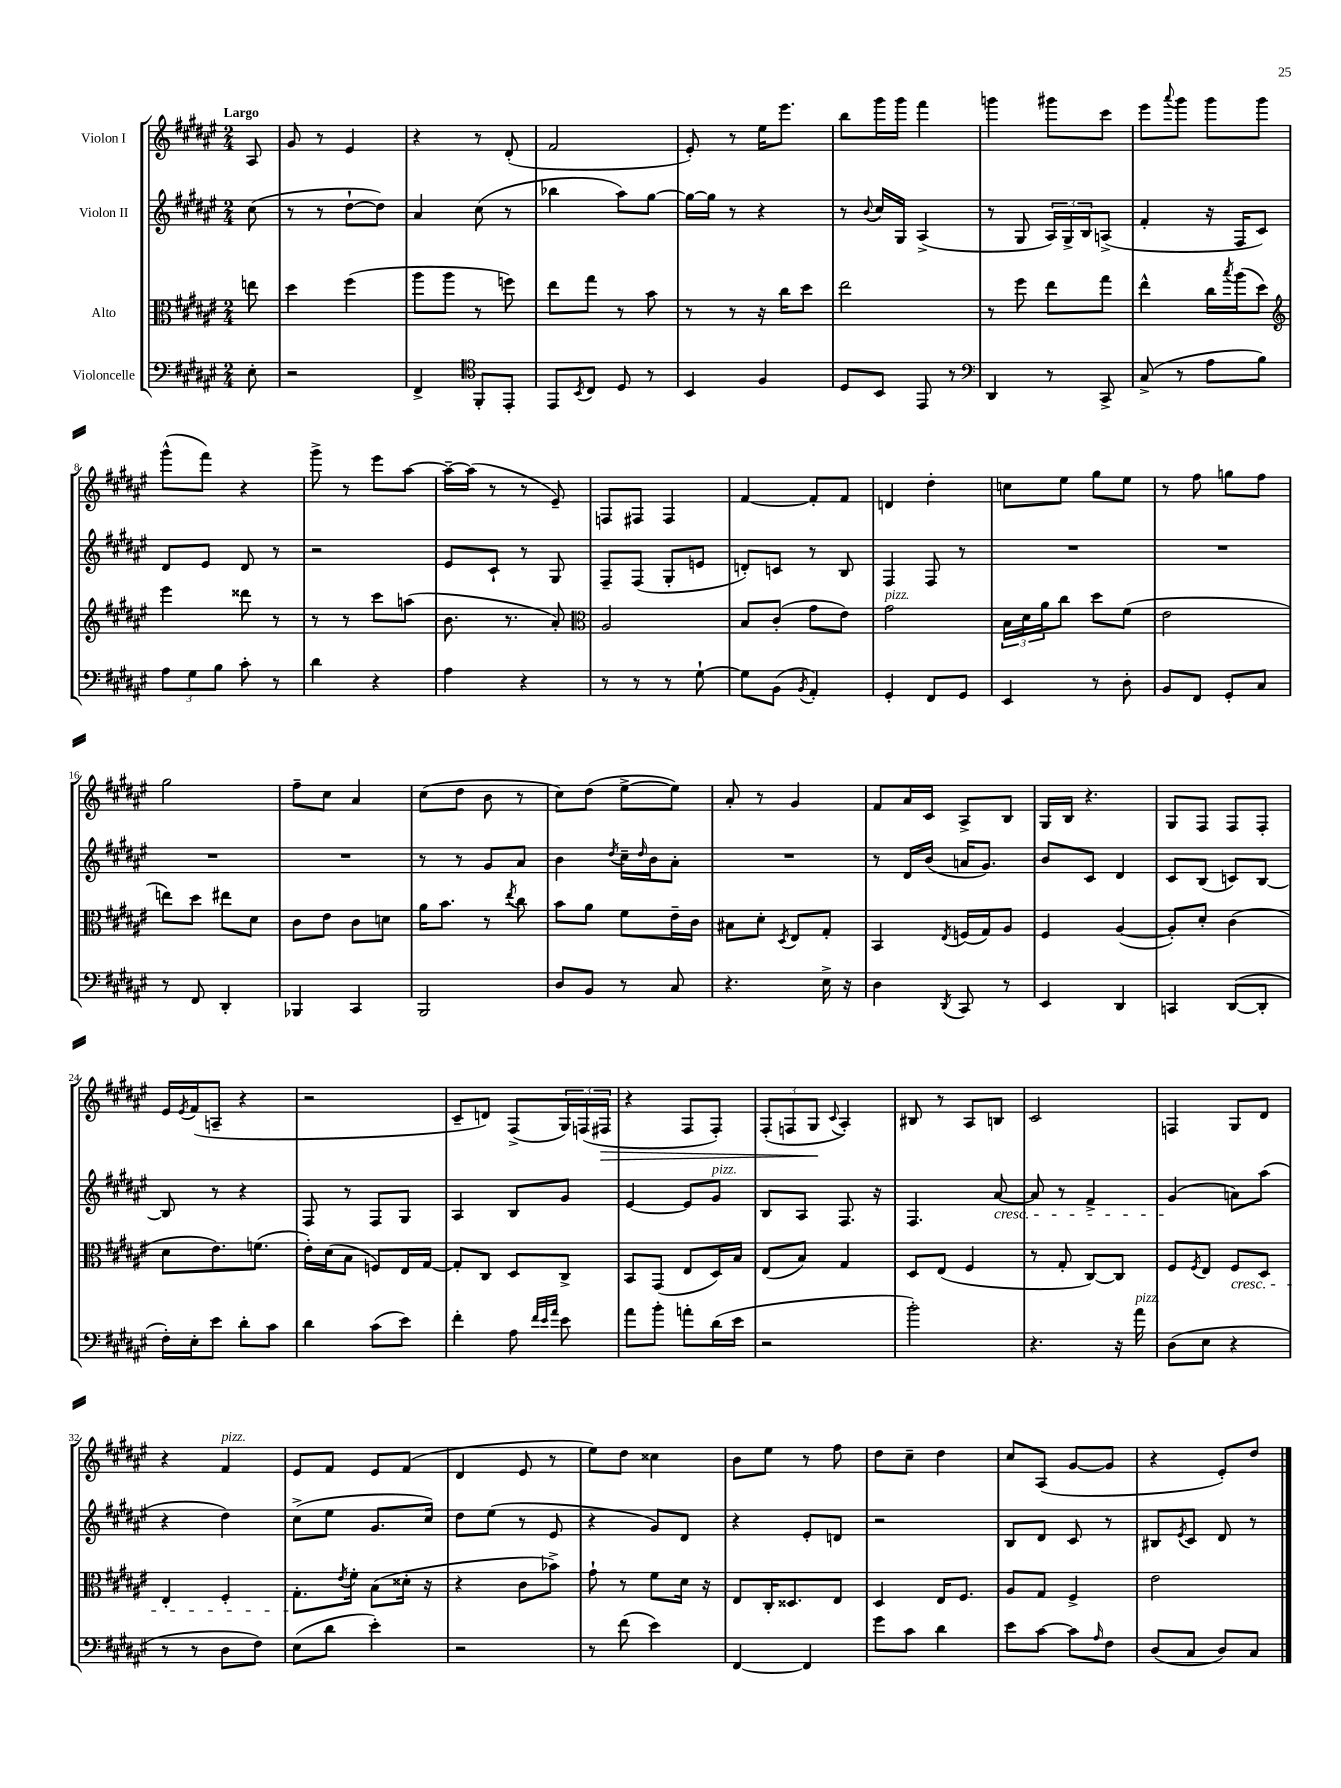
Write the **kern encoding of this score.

**kern	**kern	**kern	**kern
*staff4	*staff3	*staff2	*staff1
*clefF4	*clefC3	*clefG2	*clefG2
*k[f#c#g#d#a#e#]	*k[f#c#g#d#a#e#]	*k[f#c#g#d#a#e#]	*k[f#c#g#d#a#e#]
*M2/4	*M2/4	*M2/4	*M2/4
8E#'	8ee	(8cc#	8A#
=	=	=	=
2r	4dd#	8r	8g#
.	.	8r	8r
.	(4ff#	[8dd#`	4e#
.	.	8dd#])	.
=	=	=	=
4FF#^	8aa#	4a#	4r
.	8aa#	.	.
*clefC4	*	*	*
8FF#'	8r	(8cc#	8r
8EE#'	8ff)	8r	(8d#'
=	=	=	=
8EE#	8ee#	4bb-	2f#
8qBB	.	.	.
8C#	8gg#	.	.
8D#	8r	8aa#)	.
8r	8b	[8gg#	.
=	=	=	=
4BB	8r	16gg#_	8e#')
.	.	16gg#]	.
.	8r	8r	8r
4F#	16r	4r	16ee#
.	16cc#	.	8.eee#
.	8dd#	.	.
=	=	=	=
8D#	2ee#	8r	8bb
.	.	8qqb	.
8BB	.	16cc#	16ggg#
.	.	16G#	16ggg#
8EE#	.	(4A#^	4fff#
8r	.	.	.
=	=	=	=
*clefF4	*	*	*
4DD#	8r	8r	4ggg
.	8ff#	8G#	.
8r	8ee#	24A#)	8ggg#
.	.	24G#^	.
.	.	24B	.
8CC#^	8gg#	(8A^	8ccc#
=	=	=	=
(8C#^	4ee#^^	4f#'	8eee#
.	.	.	8qqaaa#
8r	.	.	8ggg#
8A#	16cc#	16r	8ggg#
.	8qbb	.	.
.	(16aa#	16F#	.
8B)	8dd#)	8c#)	8ggg#
=	=	=	=
*	*clefG2	*	*
12A#	4eee#	8d#	(8ggg#^^
12G#	.	.	.
.	.	8e#	8fff#)
12B	.	.	.
8c#'	8ddd##	8d#	4r
8r	8r	8r	.
=	=	=	=
4d#	8r	2r	8ggg#^
.	8r	.	8r
4r	8ccc#	.	8eee#
.	(8aa	.	[8aa#
=	=	=	=
4A#	8.b	8e#	16aa#~_
.	.	.	(16aa#]
.	.	8c#`	8r
.	8.r	.	.
4r	.	8r	8r
.	8a#')	8G#	8e#~)
=	=	=	=
*	*clefC3	*	*
8r	2A#	8F#~	8F
8r	.	(8F#	8F#
8r	.	8G#'	4F#
[8G#`	.	8e	.
=	=	=	=
8G#]	8B	8d')	[4f#
(8BB	(8c#'	8c	.
8qBB	.	.	.
4AA#')	8g#	8r	8f#']
.	8e#)	8B	8f#
=	=	=	=
4GG#'	2g#	4F#	4d
8FF#	.	8F#	4dd#'
8GG#	.	8r	.
=	=	=	=
4EE#	24B	2r	8cc
.	24d#	.	.
.	24a#	.	.
.	8cc#	.	8ee#
8r	8dd#	.	8gg#
8D#'	(8f#	.	8ee#
=	=	=	=
8BB	2e#	2r	8r
8FF#	.	.	8ff#
8GG#'	.	.	8gg
8C#	.	.	8ff#
=	=	=	=
8r	8ee)	2r	2gg#
8FF#	8dd#	.	.
4DD#'	8ee#	.	.
.	8d#	.	.
=	=	=	=
4BBB-	8c#	2r	8ff#~
.	8e#	.	8cc#
4CC#	8c#	.	4a#
.	8d	.	.
=	=	=	=
2BBB	16a#	8r	(8cc#
.	8.b	.	.
.	.	8r	8dd#
.	8r	8g#	8b
.	8qee#	.	.
.	8cc#	8a#	8r
=	=	=	=
8D#	8b	4b	8cc#)
8BB	8a#	.	(8dd#
.	.	8qdd#	.
8r	8f#	16cc#~	[8ee#^
.	.	16qqdd#	.
.	.	16b	.
8C#	16e#~	8a#'	8ee#])
.	16c#	.	.
=	=	=	=
4.r	8B#	2r	8a#'
.	8d#'	.	8r
.	8qD#	.	.
.	8E#	.	4g#
16E#^	8G#'	.	.
16r	.	.	.
=	=	=	=
4D#	4BB	8r	8f#
.	.	16d#	16a#
.	.	(16b	16c#
8qDD#	8qE#	.	.
8CC#	(16F	16a	8A#^
.	16G#)	8.g#)	.
8r	8A#	.	8B
=	=	=	=
4EE#	4F#	8b	16G#
.	.	.	16B
.	.	8c#	4.r
4DD#	([4A#	4d#	.
=	=	=	=
4CC	8A#'])	8c#	8G#
.	8d#'	(8B	8F#
([8DD#	(4c#	8c)	8F#
8DD#']	.	[8B	8F#'
=	=	=	=
16F#')	8d#	8B]	16e#
.	.	.	8qe#
16E#'	.	.	(16f#
8e#	8.e#)	8r	8A~
8d#'	.	4r	4r
.	(8.f	.	.
8c#	.	.	.
=	=	=	=
4d#	16e#')	8F#	2r
.	(16d#	.	.
.	8B	8r	.
(8c#	8F)	8F#	.
8e#)	16E#	8G#	.
.	[16G#	.	.
=	=	=	=
4f#'	8G#']	4A#	8c#~
.	8C#	.	8d)
8A#	8D#	8B	(8F#^
32qqf#	.	.	.
32qqe#	.	.	.
32qqa#	.	.	.
8e#	8C#^	8g#	24G#)
.	.	.	(24F
.	.	.	24F#
=	=	=	=
8a#	8BB	[4e#	4r
8b'	(8GG#	.	.
8a'	8E#	8e#]	8F#
(16d#	16D#)	8g#	8F#')
16e#	16B	.	.
=	=	=	=
2r	(8E#	8B	(12F#'
.	.	.	12F
.	8B)	8A#	.
.	.	.	12G#
.	.	.	8qqc#
.	4G#	8.F#	4A#')
.	.	16r	.
=	=	=	=
2b')	8D#	4.F#	8B#
.	(8E#	.	8r
.	4F#	.	8A#
.	.	[8a#	8B
=	=	=	=
4.r	8r	8a#]	2c#
.	8G#'	8r	.
.	[8C#)	4f#^	.
16r	8C#]	.	.
16a#	.	.	.
=	=	=	=
(8D#	8F#	(4g#	4F
.	8qF#	.	.
8E#	8E#	.	.
4r	8F#	8a)	8G#
.	8D#	(8aa#	8d#
=	=	=	=
8r	4E#'	4r	4r
8r	.	.	.
8D#	4F#'	4dd#)	4f#
8F#)	.	.	.
=	=	=	=
(8E#	8.G#'	(8cc#^	8e#
8d#	.	8ee#	8f#
.	8qe#	.	.
.	16f#'	.	.
4e#')	(8B	8.g#	8e#
.	16d##'	.	(8f#
.	16r	16cc#)	.
=	=	=	=
2r	4r	8dd#	4d#
.	.	(8ee#	.
.	8c#	8r	8e#
.	8b-^)	8e#	8r
=	=	=	=
8r	8g#`	4r	8ee#)
(8f#	8r	.	8dd#
4e#)	8f#	8g#)	4cc##
.	16d#	8d#	.
.	16r	.	.
=	=	=	=
[4FF#	8E#	4r	8b
.	16C#'	.	8ee#
.	8.D##	.	.
4FF#]	.	8e#'	8r
.	8E#	8d	8ff#
=	=	=	=
8g#	4D#	2r	8dd#
8c#	.	.	8cc#~
4d#	16E#	.	4dd#
.	8.F#	.	.
=	=	=	=
8e#	8A#	8B	8cc#
[8c#	8G#	8d#	(8A#
8c#]	4F#^	8c#	[8g#
16qqA#	.	.	.
8F#	.	8r	8g#]
=	=	=	=
(8D#	2e#	8B#	4r
.	.	8qe#	.
8C#	.	8c#	.
8D#)	.	8d#	8e#')
8C#	.	8r	8dd#
==	==	==	==
*-	*-	*-	*-
